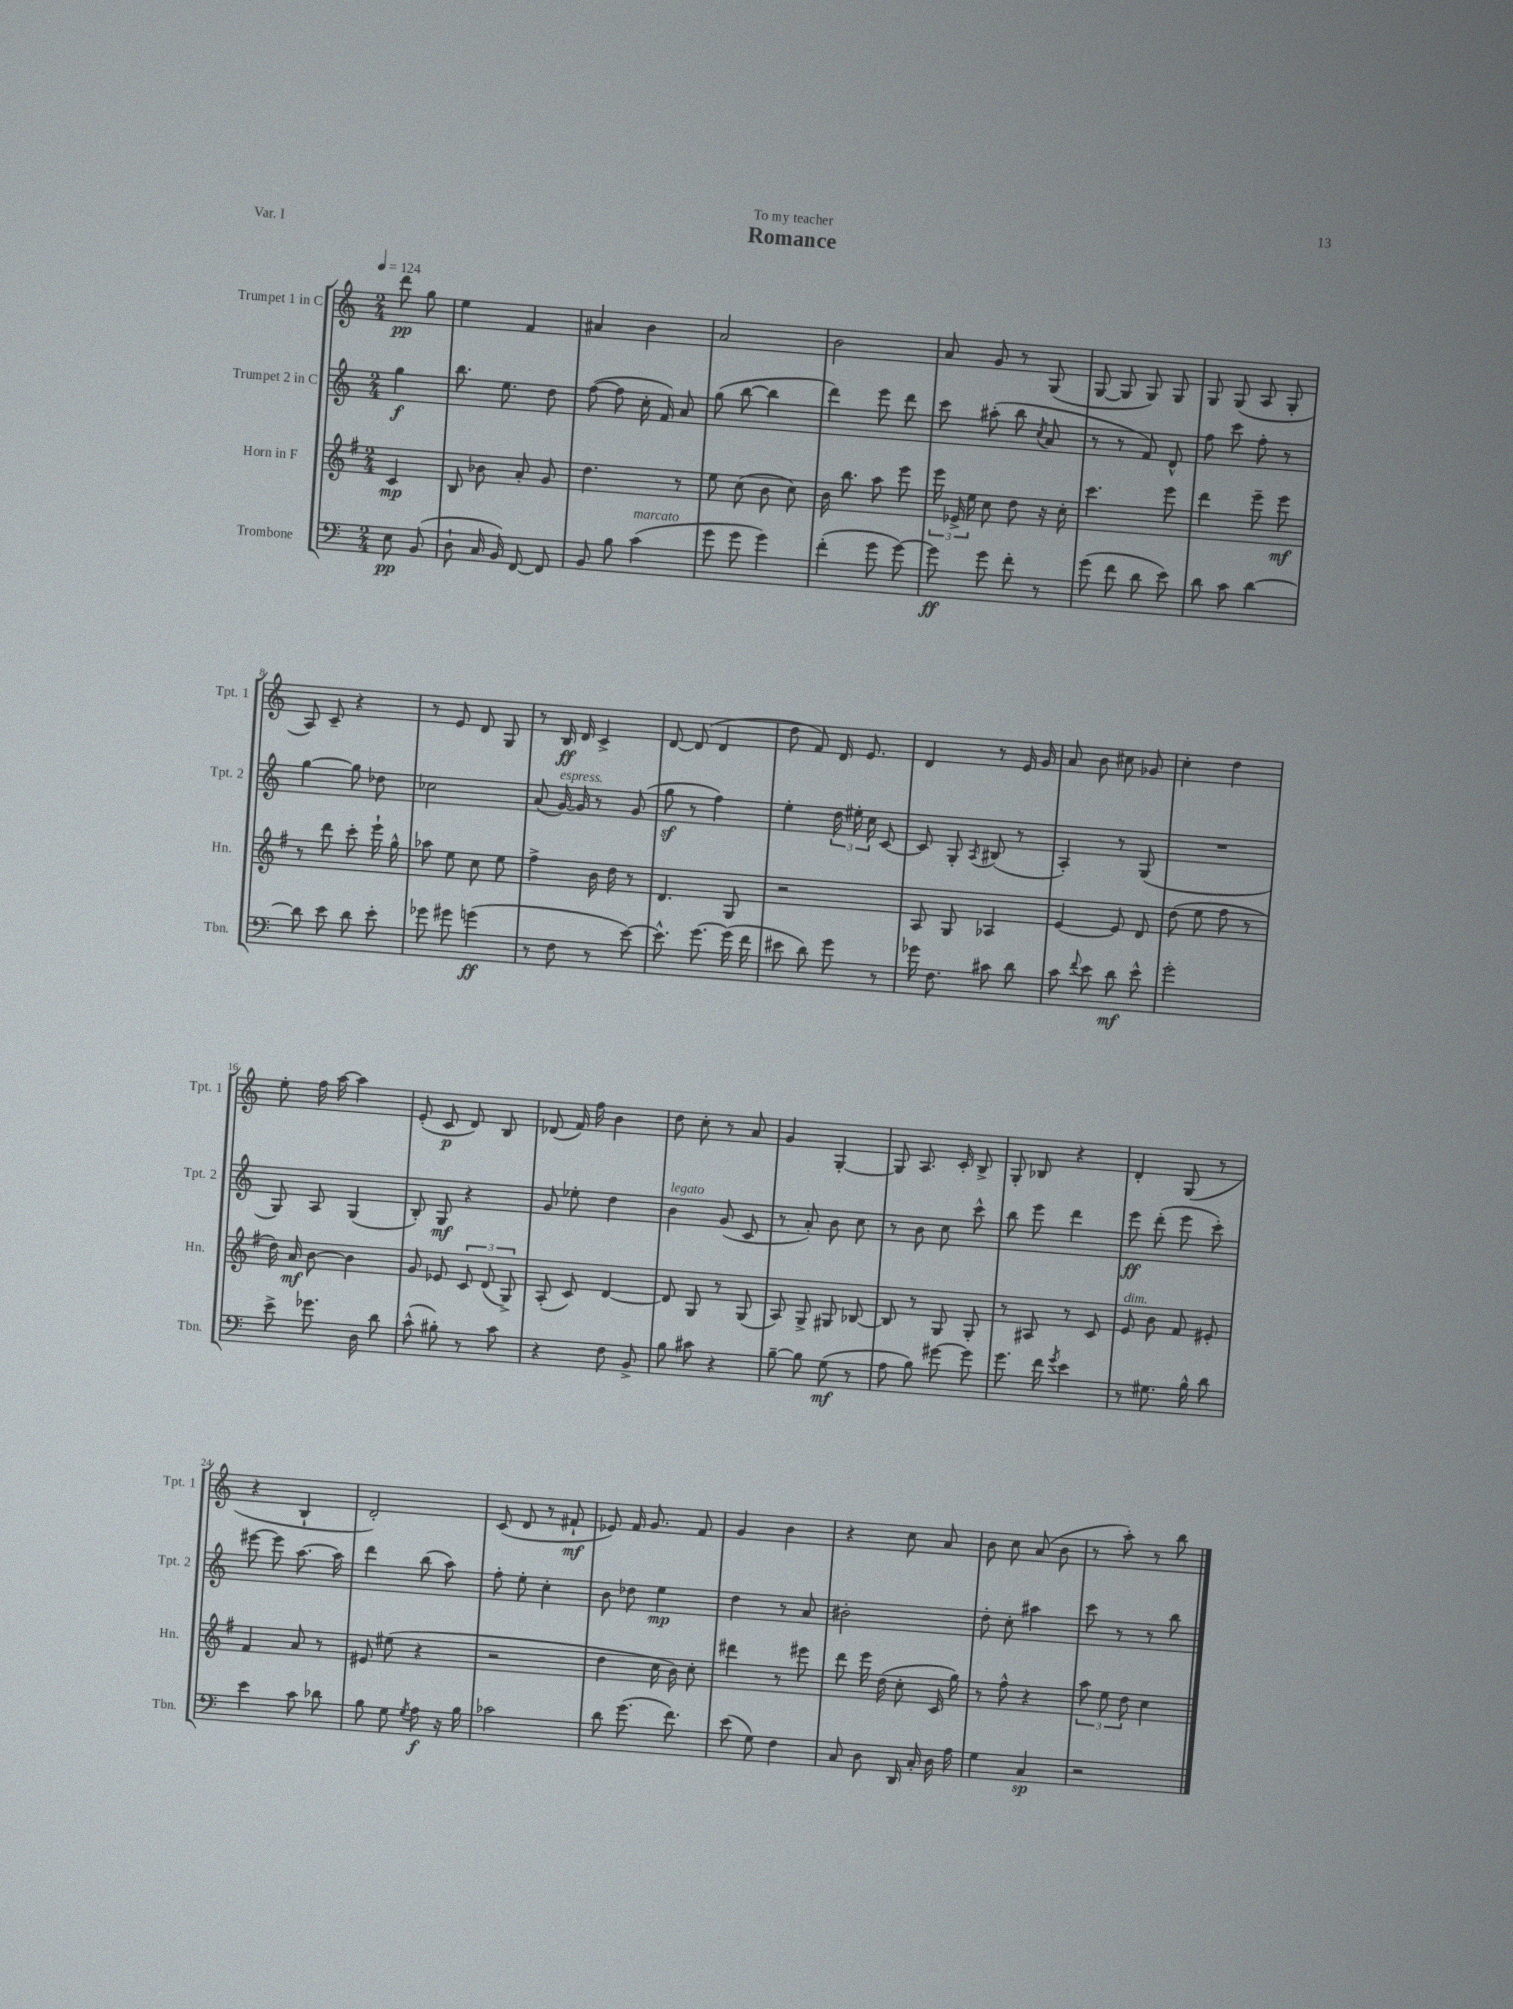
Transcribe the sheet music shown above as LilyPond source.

\header { title = "Romance" dedication = "To my teacher" piece = "Var. I" }
<<
\new StaffGroup <<
\new Staff = "s0" \with { instrumentName = "Trumpet 1 in C" shortInstrumentName = "Tpt. 1" } {
    \clef treble \key c \major \numericTimeSignature \time 2/4 \partial 4 \tempo 4 = 124
    \autoBeamOff d'''8\pp g''8 |
    e''4 f'4 |
    ais'4 b'4 |
    a'2 |
    b'2 |
    a'8 g'8 r8 g8( |
    g8~ g8 g8) g8 |
    g8 g8( a8 g8-. |
    a8) c'8-- r4 |
    r8 e'8 d'8 g8 |
    r8 b16\ff d'16 c'4-> |
    d'8~ d'8( d'4 |
    d''8 f'8) d'16 e'8. |
    d'4 r8 e'16 g'16 |
    a'8 b'8 cis''8 ges'8 |
    c''4-. d''4 |
    e''8-. f''16 a''16~ a''4 |
    e'8-.( c'8\p d'8) b8 |
    des'8( f'16) f''16 b'4 |
    d''8 c''8-. r8 a'8 |
    g'4 g4~-. |
    g8 a8. c'16-. b8-> |
    g8-. bes8 r4 |
    d'4-. g8( r8 |
    r4 b4-! |
    d'2-.) |
    c'8( d'8 r8 fis'8-!\mf |
    ees'8) f'16 g'8. f'8 |
    g'4 b'4 |
    r4 c''8 a'8 |
    b'8 c''8 a'8( b'8 |
    r8 a''8-.) r8 b''8 \bar "|." |
}
\new Staff = "s1" \with { instrumentName = "Trumpet 2 in C" shortInstrumentName = "Tpt. 2" } {
    \clef treble \key c \major \numericTimeSignature \time 2/4 \partial 4
    \autoBeamOff g''4\f |
    b''8. e''8. d''8 |
    f''8~( f''8 c''16-. f'16) a'8 |
    g''8( b''8~ b''4 |
    d'''4) e'''8 d'''8 |
    c'''8 ais''8-.( b''8 \acciaccatura { c''8 } a'8 |
    r8 r8 f'8) d'8-^ |
    f''8 c'''8 f''8-. r8 |
    g''4~ g''8 des''8 |
    ces''2 |
    a'8( g'16~^\markup { \italic "espress." }) g'16 r8 g'8( |
    g''8\sf r8 f''4) |
    e''4-. \tuplet 3/2 { d''16 eis''16-. c''16 } c'8~ |
    c'8 g8-. \acciaccatura { a8 } bis8( r8 |
    a4-.) r8 g8( |
    R2 |
    g8) a8 g4( |
    b8-.) g8\mf r4 |
    g'8 ees''8-. d''4 |
    b'4^\markup { \italic "legato" } g'8( c'8 |
    r8 a'8-.) b'8 c''8 |
    r8 b'8 c''8 c'''8-^ |
    b''8 e'''8 d'''4 |
    e'''8\ff d'''8-.( e'''8 c'''8-.) |
    eis'''8~ eis'''8 a''8.~ a''16 |
    d'''4 b''8( a''8) |
    f''8-. e''8-. c''4-. |
    b'8 des''8 e''4\mp |
    d''4 r8 a'8 |
    bis'2-. |
    d''8-. c''8-. ais''4 |
    c'''8 r8 r8 b''8 \bar "|." |
}
\new Staff = "s2" \with { instrumentName = "Horn in F" shortInstrumentName = "Hn." } {
    \clef treble \key g \major \numericTimeSignature \time 2/4 \partial 4
    \autoBeamOff c'4\mp |
    b8 bes'8 a'8-. g'8 |
    d''4. r8 |
    e''8 c''8( b'8 c''8) |
    b'16 b''8. a''8 e'''8 |
    \tuplet 3/2 { e'''16 ees'16-> e''16 } c''8 d''8 r16 c''16-. |
    c'''4. e'''8 |
    d'''4 e'''8-- e'''8\mf |
    r8 d'''8 c'''8-. e'''16-! g''16-^ |
    aes''8 e''8 c''8 e''8 |
    fis''4-> b'16 d''16 r8 |
    d'4. g8 |
    r2 |
    a8 g8 aes4 |
    e'4~ e'8 d'8 |
    d''8( e''8 fis''8 r8 |
    d''16) a'16\mf b'8~ b'4 |
    g'8 ees'8 \tuplet 3/2 { c'8 d'8( g8->) } |
    a8-.( c'8) d'4~ |
    d'8 g8 r8 g8( |
    a8) g8-> gis8 bes8~ |
    bes8 r8 g8 g8-. |
    r8 ais8 r8 c'8 |
    e'8^\markup { \italic "dim." } b'8 fis'8 eis'8-. |
    fis'4 a'8 r8 |
    eis'8 eis''8( r4 |
    r2 |
    d''4 c''16 b'16) c''8-. |
    dis'''4 r8 eis'''8 |
    d'''8 e'''16 d''16( c''8-. c'16 g''16) |
    r8 fis''8-^ r4 |
    \tuplet 3/2 { a''8 e''8 d''8 } c''4 \bar "|." |
}
\new Staff = "s3" \with { instrumentName = "Trombone" shortInstrumentName = "Tbn." } {
    \clef bass \key c \major \numericTimeSignature \time 2/4 \partial 4
    \autoBeamOff e8\pp b,8( |
    d8-! c16 b,16) f,8~ f,8 |
    b,8 b8 c'4^\markup { \italic "marcato" }( |
    g'8 g'8 g'4) |
    f'4-.( g'8 g'8~) |
    g'8\ff g'8 f'8-. r8 |
    g'8( f'8 d'8 e'8) |
    d'8 c'8 d'4~ |
    d'8 e'8 d'8 e'8-. |
    ges'8 gis'8 g'4\ff( |
    r8 f8 r8 e'8~) |
    e'8.-^ g'8.~ g'16( f'16 |
    eis'8 d'8) g'8 r8 |
    ges'16 f8. cis'8 d'8 |
    c'8 \appoggiatura { f'8 } e'8 d'8\mf e'8-^ |
    g'2-. |
    e'8-> ges'8. d16 d'8 |
    c'8-^( bis8-.) r8 c'8 |
    r4 f8 b,8-> |
    b8 cis'8 r4 |
    b8~-- b8 g8\mf( r8 |
    a8 b8) gis'8~ gis'8 |
    g'8. f'16 \acciaccatura { g'8 } e'4 |
    r8 gis8. b16-^ d'8 |
    e'4 c'8 des'8 |
    b8 g8 \acciaccatura { g8 } a8\f r16 b16 |
    ces'2 |
    d'8 g'8.( f'8.) |
    e'8( g8) f4 |
    c8 d8 d,16 c16-. d16 a16 |
    g4 c4\sp |
    r2 \bar "|." |
}
>>
>>
